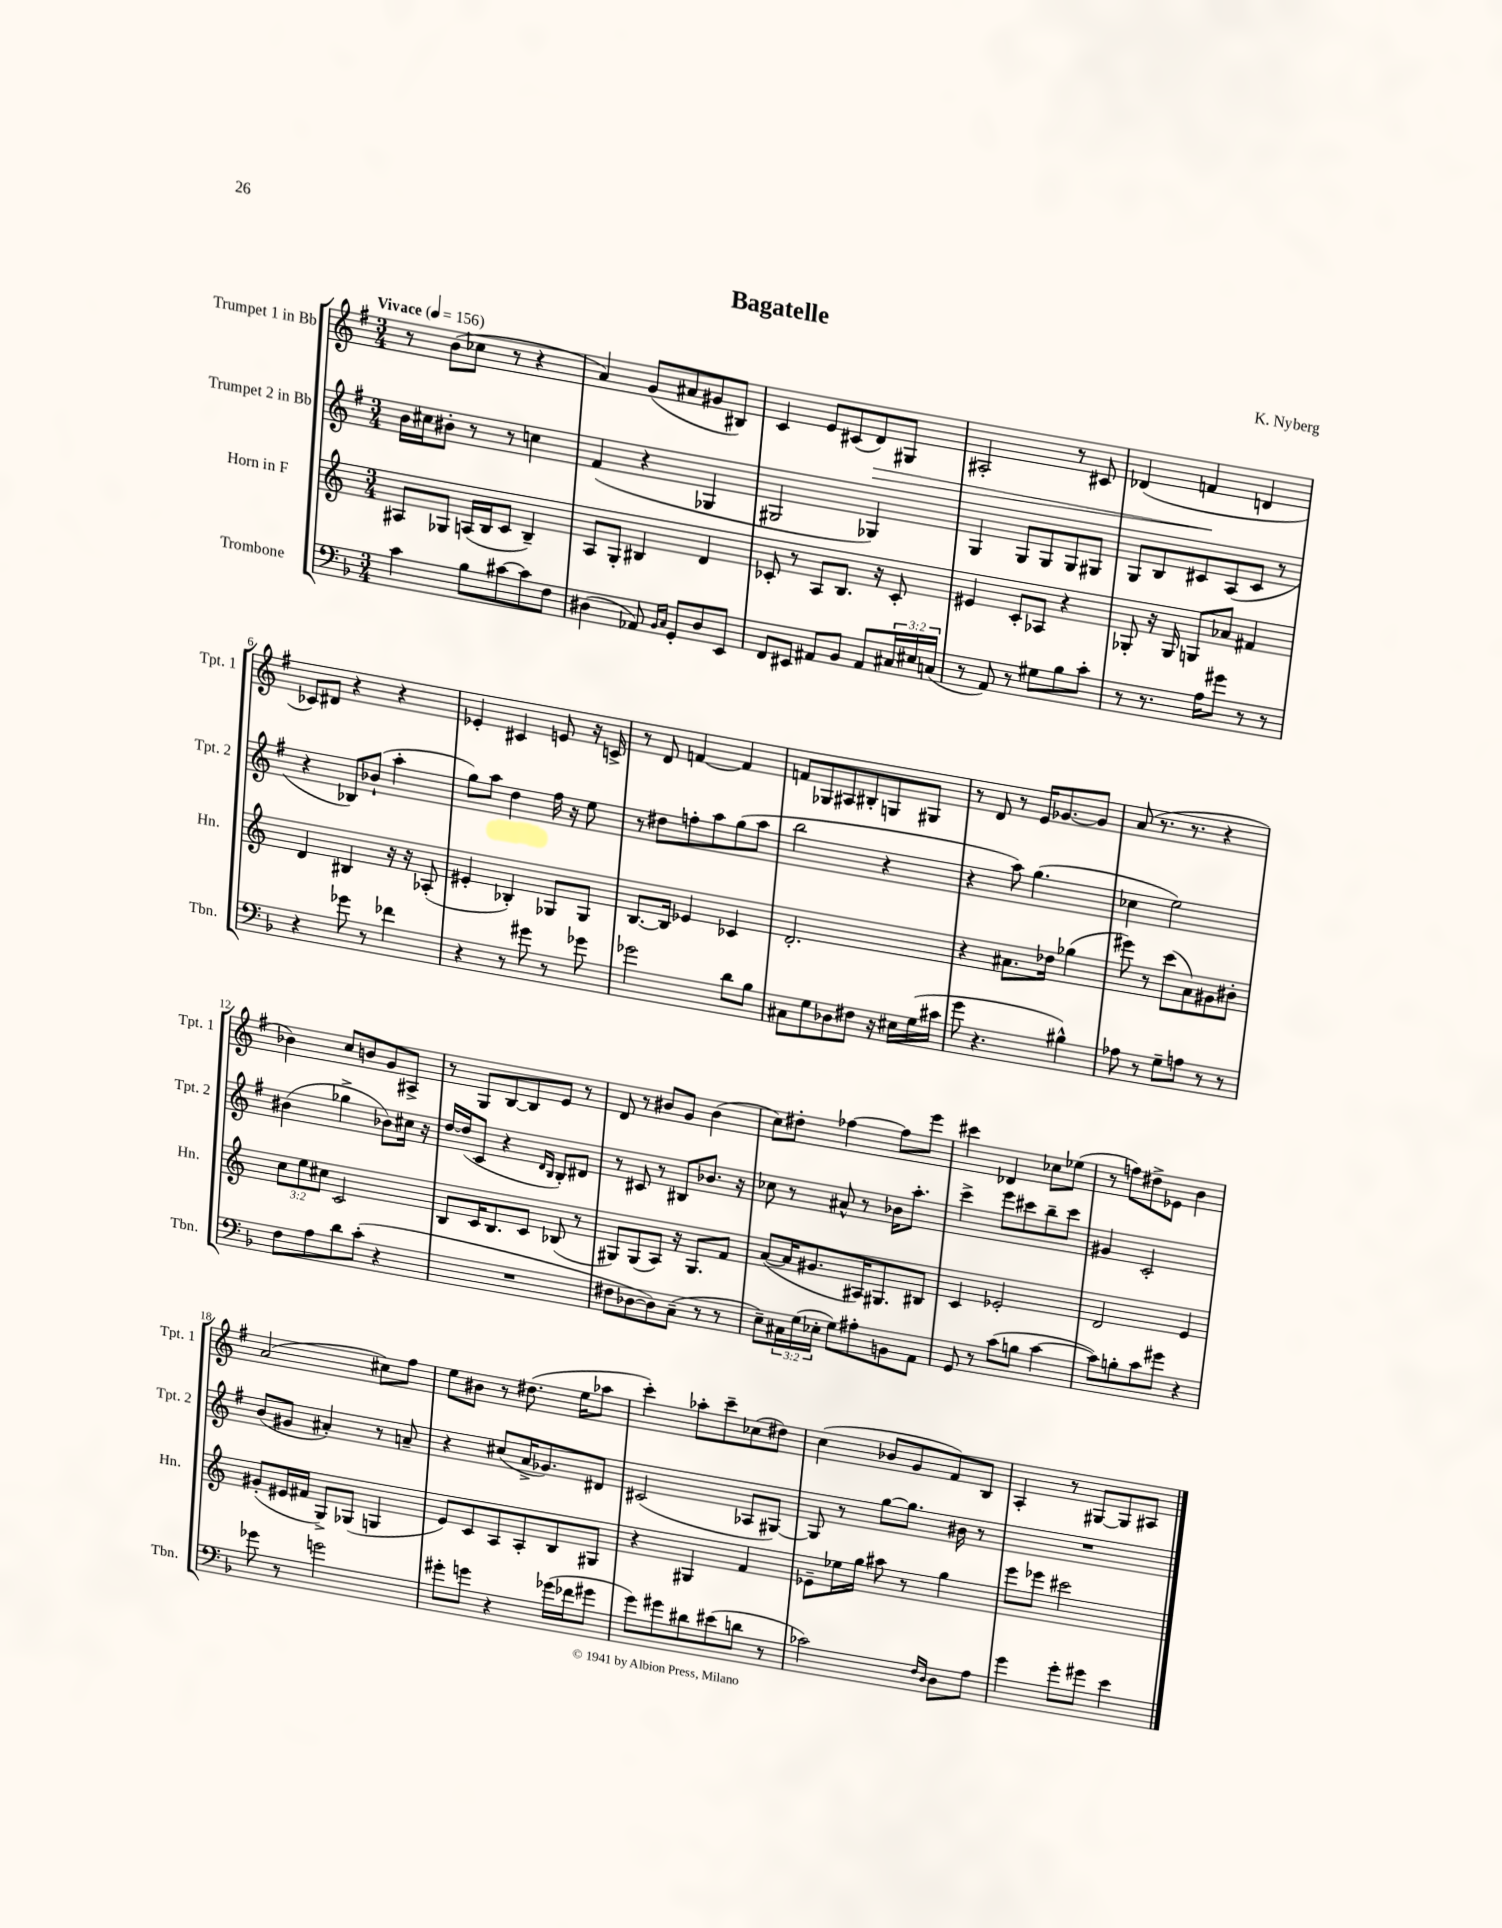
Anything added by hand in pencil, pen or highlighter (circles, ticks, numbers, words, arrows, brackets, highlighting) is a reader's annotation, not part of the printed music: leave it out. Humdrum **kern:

**kern	**kern	**kern	**kern	**dynam
*part4	*part3	*part2	*part1	*part1
*staff4	*staff3	*staff2	*staff1	*staff1
*I"Trombone	*I"Horn in F	*I"Trumpet 2 in Bb	*I"Trumpet 1 in Bb	*
*I'Tbn.	*I'Hn.	*I'Tpt. 2	*I'Tpt. 1	*
*clefF4	*clefG2	*clefG2	*clefG2	*
*k[b-]	*k[]	*k[f#]	*k[f#]	*
*M3/4	*M3/4	*M3/4	*M3/4	*
*MM156	*MM156	*MM156	*MM156	*
=1	=1	=1	=1	=1
!	!	!	!LO:TX:a:B:t=Vivace	!
4c\	8A#X/L	16b\LL	8r	.
.	.	16cc#X\J	.	.
.	8G-X/J	8b#X'\J	(8b\L	.
8B-\L	(16An/LL	8r	8cc-X\J	.
.	16B/J	.	.	.
[8c#X\	8c/J	8r	8r	.
8c#\]	4B~/)	4ccn\	4r	.
8F\J	.	.	.	.
=2	=2	=2	=2	=2
(4D#X\	8A/L	(4f#/	4a/)	.
.	8G'/J	.	.	.
8AA-X/)	4B#X/	4r	(8g/L	.
16qqBB-/LL	.	.	.	.
16qqC/JJ	.	.	.	.
8GG'/L	.	.	8a#X/	.
8D#/	4d/	4G-X/	8g#X/	.
8EE/J	.	.	8B#X/J)	.
=3	=3	=3	=3	=3
8FF/L	8c-X'/	2G#X/	4c/	.
8EE#X/J	8r	.	.	.
8AA#X/L	8A/L	.	8e/L	.
8BB-/J	8.B/J	.	(8c#X/	.
!	!	!	!	!LO:HP:b
8AA#/L	.	4G-X/)	8d/)	>
.	16r	.	.	.
24C#X/L	8c-'/	.	8G#X/J	.
24E#X/	.	.	.	.
(24Cn/JJ	.	.	.	.
=4	=4	=4	=4	=4
8r	4e#X/	4G/	2A#X'/	.
8AA/)	.	.	.	.
8r	8c'/L	8G/L	.	.
8G#X\L	8A-X/J	8G/	.	.
8B-\	4r	8G/	8r	.
8c'\J	.	8G#X/J	8c#X/	.
=5	=5	=5	=5	=5
8r	8G-X'/	8G/L	(4d-X/	.
8.r	16r	8B/	.	.
.	16G-/	.	.	.
.	8Gn/L	8c#X/	4fn/	.
16A\KL	.	.	.	.
8g#X\J	8a-X/J	(8A/	.	.
8r	4f#X/	8c#/J	4dn/	]
8r	.	8r	.	.
!!LO:LB:g=z
=6	=6	=6	=6	=6
4r	4d/	4r	8c-X/L)	.
.	.	.	8d#X/J	.
8g-X\	4B#X/	8B-X/L)	4r	.
8r	.	(8b-X`/J	.	.
4f-X\	16r	4aa'\	4r	.
.	16r	.	.	.
.	(8A-X'/	.	.	.
=7	=7	=7	=7	=7
4r	4e#X'/	8gg\L)	4e-X'/	.
.	.	8aa\J	.	.
8r	4B-X'/)	4dd\	4c#X/	.
8g#X\	.	.	.	.
8r	8G-X/L	16ff#\	8en/	.
.	.	16r	.	.
8g-X\	8G-/J	8ee\	16r	.
.	.	.	16cn^/	.
=8	=8	=8	=8	=8
2g-X\	[8.B/L	8r	8r	.
.	.	8dd#X\L	8d/	.
.	16B/Jk]	.	.	.
.	4e-X/	8ffn'\	[4fn/	.
.	.	8aa\	.	.
8d\L	4c-X/	(8gg\	4f/]	.
8B-\J	.	8aa\J	.	.
=9	=9	=9	=9	=9
8C#X\L	2.d'/	2bb\	8fn/L	.
8G\	.	.	8G-X/	.
8D-X\	.	.	8A#X/	.
8F#X\J	.	.	8B#X'/	.
16r	.	4r	8Gn/	.
16E#X\LL	.	.	.	.
(16G\	.	.	8G#X/J	.
16c#X\JJ	.	.	.	.
=10	=10	=10	=10	=10
8g\	4r	4r	8r	.
4.r	.	.	8d/	.
.	8.a#X\L	8aa\)	8r	.
.	.	(4.gg\	16e/KL	.
.	16dd-X\Jk	.	[8.g-X/	.
4B#X^^\)	(4gg-X\	.	.	.
.	.	.	8g-/J]	.
=11	=11	=11	=11	=11
8A-X\	8eee#X\)	4cc-X\	(8a/	.
8r	8r	.	8.r	.
8G~\L	(8ccc\L	2ee\)	.	.
.	.	.	8.r	.
8An\J	8a\)	.	.	.
8r	8g#X\	.	4r	.
8r	8b#X'\J	.	.	.
!!LO:LB:g=z
=12	=12	=12	=12	=12
8F\L	12cc\L	(4b#X\	4b-X\)	.
.	12ee\	.	.	.
8A\	.	.	.	.
.	12cc#X\J	.	.	.
8d\	2c/	4gg-X^\	8cc/L	.
(8c'\J	.	.	8bn/	.
4r	.	8b-X\L)	8g/	.
.	.	16cc#X\Jk	8A#X^/J	.
.	.	16r	.	.
=13	=13	=13	=13	=13
2.r	8B/L	[16dd/LL	8r	.
.	.	(16dd/J]	.	.
.	16c/K	8c/J	8G/L	.
.	8.B/	.	.	.
.	.	4r	[8B/	.
.	8c/J	.	8B/]	.
.	.	16qqd/LL	.	.
.	.	16qqB/JJ	.	.
.	(8B-X/	8B'/L)	8e/J	.
.	8r	8d#X/J	8r	.
=14	=14	=14	=14	=14
8F#X\L	8G#X/L)	8r	8d/	.
[8D-X\	(8G#/	8c#X/	8r	.
8D-\])	8A/J)	8r	8b#X/L	.
(8C~\J	16r	8B#X/L	8g/J	.
.	8.G#/L	.	.	.
8r	.	8.b-X/J	(4b#\	.
8r	8f/J	.	.	.
.	.	16r	.	.
=15	=15	=15	=15	=15
8E~\L)	([8a/L	8cc-X\	8cc\L)	.
24C#X\L	16a/K]	8r	8dd#X'\J	.
(24G\	.	.	.	.
.	8.g#X/	.	.	.
24E-X'\JJ	.	.	.	.
8G\L)	.	8a#X^^/	[4ff-X\	.
8A#X'\	16A#X/K)	8r	.	.
.	8.G#X/	.	.	.
8BBn\	.	16b-X\KL	8ff-\L]	.
.	.	8.aa'\J	.	.
8AA\J	8B#X/J	.	8eee\J	.
=16	=16	=16	=16	=16
8GG/	4c/	4ccc^\	4ccc#X\	.
8r	.	.	.	.
(8c\L	2e-X'/	8eee\L	4d-X/	.
8Bn\J	.	8ccc#X\	.	.
[4c\	.	8bb~\	8cc-X\L	.
.	.	8ccc#\J	(8ee-X\J	.
=17	=17	=17	=17	=17
8c\L])	2d/	4g#X/	8r	.
8Bn'\	.	.	8ffn\L)	.
8c\	.	2c'/	8dd#X^\	.
8g#X\J	.	.	8e-X\J	.
4r	4e/	.	4b\	.
!!LO:LB:g=z
=18	=18	=18	=18	=18
8g-X\	(8g#X'/L	(8b/L	(2a/	.
8r	16e#X/L	8g#X/J	.	.
.	16f#X/JJ	.	.	.
2gn\	8G^/L)	4a#X'/)	.	.
.	(8G-X/J	.	.	.
.	4Gn/	8r	8cc#X\L)	.
.	.	8an~/	8ff#\J	.
=19	=19	=19	=19	=19
8g#X'\L	8e/L)	4r	8ee\L	.
8gn\J	8c/	.	8b#X\J	.
4r	8A/	(8cc#X/L	8r	.
.	8A'/	16a^/K	(8.dd#X\	.
.	.	8.g-X/)	.	.
(16g-X\LL	8B/	.	.	.
16f-X\J	.	.	16ee\KL	.
8g#X\J	8G#X/J	8d#X/J	8aa-X\J	.
=20	=20	=20	=20	=20
8g\L)	4r	(2c#X/	4ccc'\)	.
8g#X\	.	.	.	.
8d#X\	4G#X/	.	8aa-X'\L	.
(8e#X\	.	.	8ccc~\	.
8dn\J	4f/	8A-X/L	(8cc-X\	.
8r	.	[8G#X/J)	8dd#X\J)	.
=21	=21	=21	=21	=21
2c-X\)	8e-X~\L	8G#/]	(4cc\	.
.	16ee-X\L	8r	.	.
.	16gg\JJ	.	.	.
.	8aa#X\	[8gg\L	8b-X/L	.
.	8r	8.gg\J]	8g/	.
16qqF/LL	.	.	.	.
16qqD/JJ	.	.	.	.
8D\L	4gg\	.	8f#/)	.
.	.	16b#X\	.	.
8A\J	.	8r	8B/J	.
=22	=22	=22	=22	=22
4g\	8eee\L	2.r	4A'/	.
.	8eee-X\J	.	.	.
8g'\L	2ccc#X\	.	8r	.
8g#X\J	.	.	[8G#X/L	.
4e\	.	.	8G#/]	.
.	.	.	8A#X/J	.
==	==	==	==	==
*-	*-	*-	*-	*-
